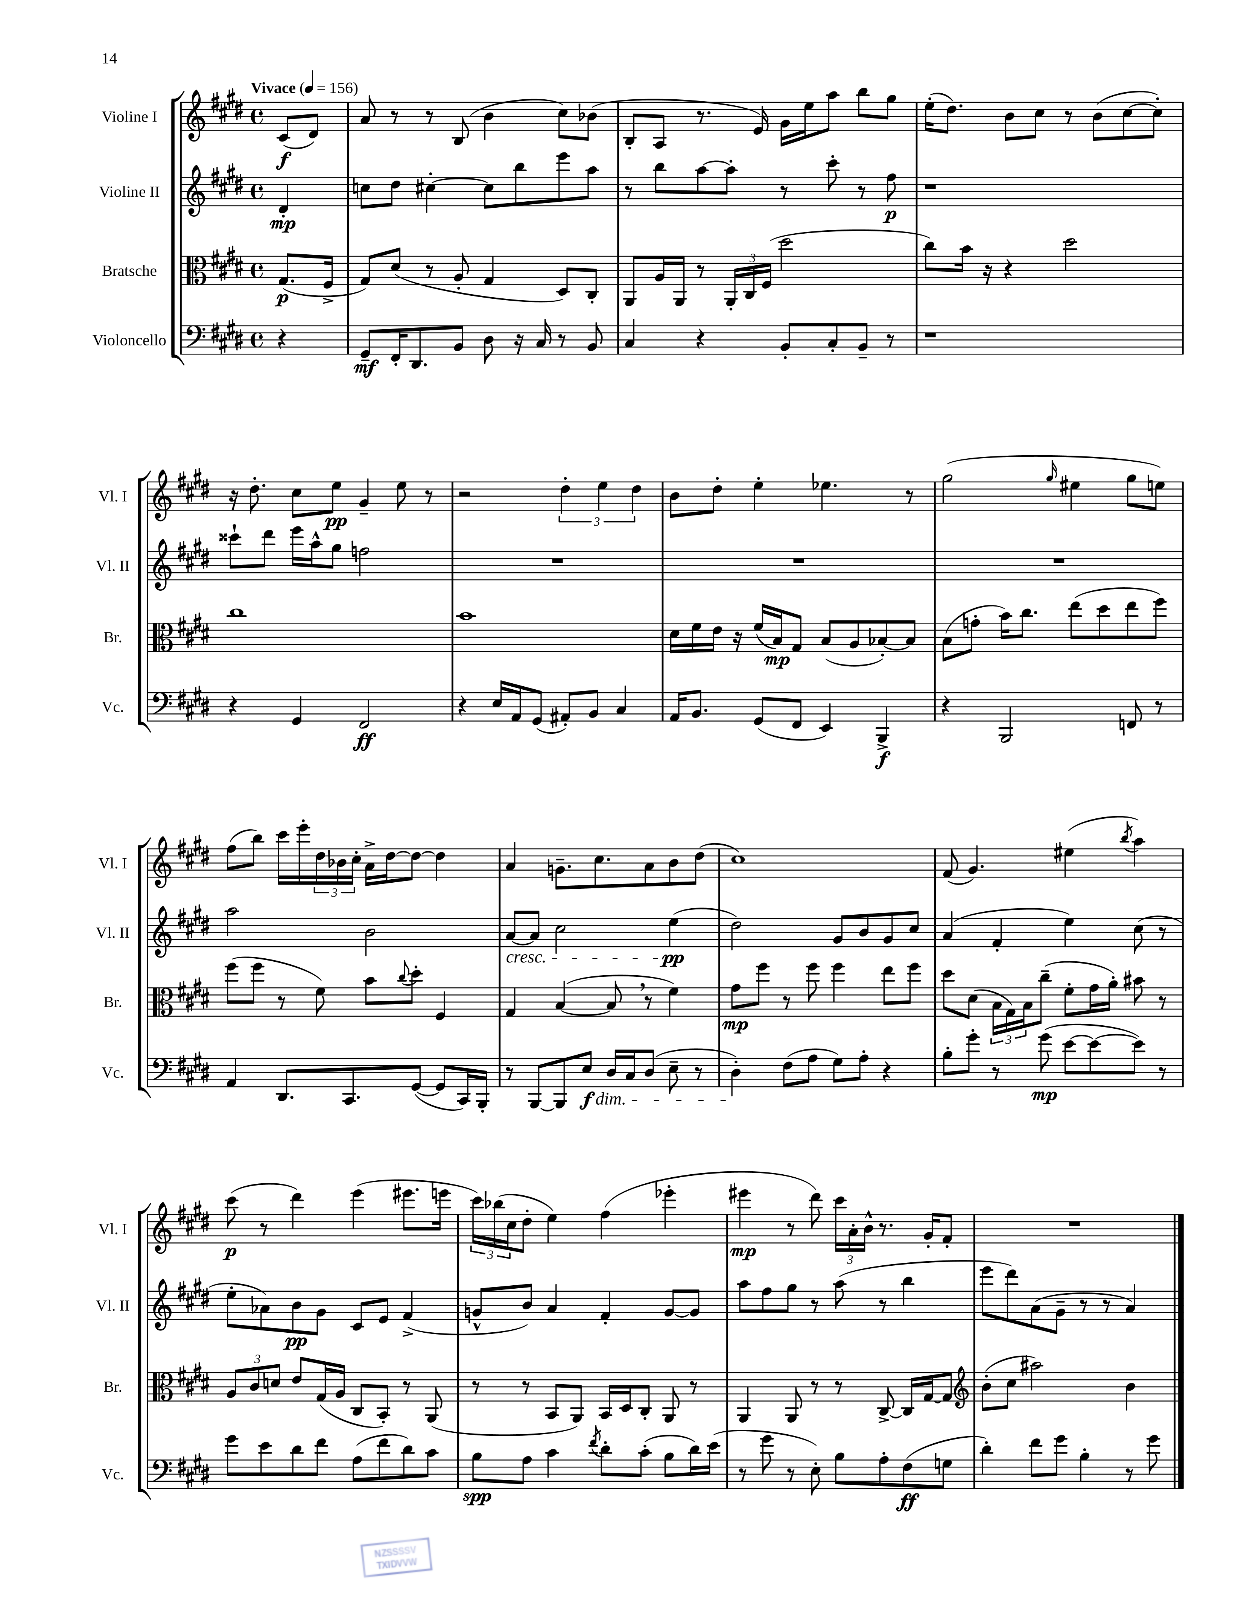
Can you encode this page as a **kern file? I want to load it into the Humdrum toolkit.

**kern	**dynam	**kern	**dynam	**kern	**dynam	**kern	**dynam
*part4	*part4	*part3	*part3	*part2	*part2	*part1	*part1
*staff4	*staff4	*staff3	*staff3	*staff2	*staff2	*staff1	*staff1
*I"Violoncello	*	*I"Bratsche	*	*I"Violine II	*	*I"Violine I	*
*I'Vc.	*	*I'Br.	*	*I'Vl. II	*	*I'Vl. I	*
*clefF4	*	*clefC3	*	*clefG2	*	*clefG2	*
*k[f#c#g#d#]	*	*k[f#c#g#d#]	*	*k[f#c#g#d#]	*	*k[f#c#g#d#]	*
*M4/4	*	*M4/4	*	*M4/4	*	*M4/4	*
*met(c)	*	*met(c)	*	*met(c)	*	*met(c)	*
*MM156	*	*MM156	*	*MM156	*	*MM156	*
=	=	=	=	=	=	=	=
!	!	!	!	!	!	!LO:TX:a:B:t=Vivace	!
4r	.	(8.G#/L	p	4d#'/	mp	(8c#/L	f
.	.	.	.	.	.	8d#/J)	.
.	.	16F#^/Jk	.	.	.	.	.
=1	=1	=1	=1	=1	=1	=1	=1
8GG#~/L	mf	8G#/L)	.	8ccn\L	.	8a/	.
16FF#'/K	.	(8d#/J	.	8dd#\J	.	8r	.
8.DD#/	.	.	.	.	.	.	.
.	.	8r	.	[4cc#X'\	.	8r	.
8BB/J	.	8A'/	.	.	.	(8B/	.
8D#\	.	4G#/	.	8cc#\L]	.	4b\	.
16r	.	.	.	8bb\	.	.	.
16C#/	.	.	.	.	.	.	.
8r	.	8D#/L)	.	8eee\	.	8cc#\L)	.
8BB/	.	8C#'/J	.	8aa\J	.	(8b-X\J	.
=2	=2	=2	=2	=2	=2	=2	=2
4C#/	.	8AA/L	.	8r	.	8B'/L	.
.	.	16A/L	.	8bb\L	.	8A/J	.
.	.	16AA/JJ	.	.	.	.	.
4r	.	8r	.	[8aa\	.	8.r	.
.	.	24AA'/LL	.	8aa'\J]	.	.	.
.	.	24C#/	.	.	.	.	.
.	.	.	.	.	.	16e/)	.
.	.	(24F#/JJ	.	.	.	.	.
8BB'/L	.	2dd#\	.	8r	.	16g#\LL	.
.	.	.	.	.	.	16ee\J	.
8C#'/	.	.	.	8ccc#'\	.	8aa\J	.
8BB~/J	.	.	.	8r	.	8bb\L	.
8r	.	.	.	8ff#\	p	8gg#\J	.
=3	=3	=3	=3	=3	=3	=3	=3
1r	.	8cc#\L)	.	1r	.	(16ee'\KL	.
.	.	.	.	.	.	8.dd#\J)	.
.	.	16b\Jk	.	.	.	.	.
.	.	16r	.	.	.	.	.
.	.	4r	.	.	.	8b\L	.
.	.	.	.	.	.	8cc#\J	.
.	.	2dd#\	.	.	.	8r	.
.	.	.	.	.	.	(8b\L	.
.	.	.	.	.	.	[8cc#\	.
.	.	.	.	.	.	8cc#'\J])	.
!!LO:LB:g=z
=4	=4	=4	=4	=4	=4	=4	=4
4r	.	1cc#	.	8ccc##X`\L	.	16r	.
.	.	.	.	.	.	8.dd#'\	.
.	.	.	.	8ddd#\J	.	.	.
4GG#/	.	.	.	16eee\LL	.	8cc#\L	.
.	.	.	.	16aa^^\J	.	.	.
.	.	.	.	8gg#\J	.	8ee\J	pp
2FF#/	ff	.	.	2ffn\	.	4g#~/	.
.	.	.	.	.	.	8ee\	.
.	.	.	.	.	.	8r	.
=5	=5	=5	=5	=5	=5	=5	=5
4r	.	1b	.	1r	.	2r	.
16E/LL	.	.	.	.	.	.	.
16AA/J	.	.	.	.	.	.	.
(8GG#/J	.	.	.	.	.	.	.
8AA#X'/L)	.	.	.	.	.	6dd#'\	.
8BB/J	.	.	.	.	.	.	.
.	.	.	.	.	.	6ee\	.
4C#/	.	.	.	.	.	.	.
.	.	.	.	.	.	6dd#\	.
=6	=6	=6	=6	=6	=6	=6	=6
16AA/KL	.	16d#\LL	.	1r	.	8b\L	.
8.BB/J	.	16f#\	.	.	.	.	.
.	.	16e\JJ	.	.	.	8dd#'\J	.
.	.	16r	.	.	.	.	.
(8GG#/L	.	(16f#/LL	.	.	.	4ee'\	.
.	.	16B/J)	mp	.	.	.	.
8FF#/J	.	8G#/J	.	.	.	.	.
4EE/)	.	(8B/L	.	.	.	4.ee-X\	.
.	.	8A/	.	.	.	.	.
4BBB^/	f	[8B-X'/)	.	.	.	.	.
.	.	8B-/J]	.	.	.	8r	.
=7	=7	=7	=7	=7	=7	=7	=7
4r	.	(8B\L	.	1r	.	(2gg#\	.
.	.	8gn'\J	.	.	.	.	.
2BBB/	.	16b\KL)	.	.	.	.	.
.	.	8.cc#\J	.	.	.	.	.
.	.	.	.	.	.	16qqgg#/	.
.	.	(8ee\L	.	.	.	4ee#X\	.
.	.	8dd#\	.	.	.	.	.
8FFn/	.	8ee\	.	.	.	8gg#\L	.
8r	.	8ff#\J)	.	.	.	8een\J)	.
!!LO:LB:g=z
=8	=8	=8	=8	=8	=8	=8	=8
4AA/	.	(8ff#\L	.	2aa\	.	(8ff#\L	.
.	.	8ff#\J	.	.	.	8bb\J)	.
8.DD#/L	.	8r	.	.	.	16ccc#\LL	.
.	.	.	.	.	.	16eee'\	.
.	.	8f#\)	.	.	.	24dd#\	.
.	.	.	.	.	.	24b-X\	.
8.CC#/	.	.	.	.	.	.	.
.	.	.	.	.	.	24cc#'\JJ	.
.	.	8b\L	.	2b\	.	16a^\LL	.
.	.	.	.	.	.	[16dd#\J	.
.	.	8qqcc#/	.	.	.	.	.
([8GG#/J	.	8dd#'\J	.	.	.	8dd#\J_	.
8GG#/L]	.	4F#/	.	.	.	4dd#\]	.
16CC#/L)	.	.	.	.	.	.	.
16BBB'/JJ	.	.	.	.	.	.	.
=9	=9	=9	=9	=9	=9	=9	=9
!	!	!	!	!LO:TX:b:i:t=cresc.	!	!	!
8r	.	4G#/	.	[8a/L	.	4a/	.
[8BBB/L	.	.	.	8a/J]	.	.	.
8BBB/]	.	([4B/	.	2cc#\	.	8.gn~\L	.
!LO:TX:b:i:t=dim.	!	!	!	!	!	!	!
8E/J	f	.	.	.	.	.	.
.	.	.	.	.	.	8.cc#\	.
16D#/LL	.	8B,/]	.	.	.	.	.
16C#/J	.	.	.	.	.	.	.
(8D#/J	.	8r	.	.	.	8a\	.
8E~\	.	4f#\)	.	(4ee\	pp	8b\	.
8r	.	.	.	.	.	(8dd#\J	.
=10	=10	=10	=10	=10	=10	=10	=10
4D#'\)	.	8g#\L	mp	2dd#\)	.	1cc#)	.
.	.	8ff#\J	.	.	.	.	.
(8F#\L	.	8r	.	.	.	.	.
8A\J	.	8ff#\	.	.	.	.	.
8G#\L)	.	4ff#\	.	8g#/L	.	.	.
8A'\J	.	.	.	8b/	.	.	.
4r	.	8ee\L	.	8g#/	.	.	.
.	.	8ff#\J	.	8cc#/J	.	.	.
=11	=11	=11	=11	=11	=11	=11	=11
8B'\L	.	8dd#\L	.	(4a/	.	(8f#/	.
8g#'\J	.	(8d#\J	.	.	.	4.g#/)	.
8r	.	24B\LL	.	4f#'/	.	.	.
.	.	24G#\)	.	.	.	.	.
.	.	24B\J	.	.	.	.	.
(8g#\	mp	(8cc#~\J	.	.	.	.	.
[8e\L	.	8f#'\L	.	4ee\)	.	(4ee#X\	.
8e\_	.	16g#\L	.	.	.	.	.
.	.	16a'\JJ)	.	.	.	.	.
.	.	.	.	.	.	8qbb/	.
8e\J])	.	8b#X\	.	(8cc#\	.	4aa\)	.
8r	.	8r	.	8r	.	.	.
!!LO:LB:g=z
=12	=12	=12	=12	=12	=12	=12	=12
8g#\L	.	12A/L	.	8ee'\L	.	(8ccc#\	p
.	.	12c#/	.	.	.	.	.
8e\	.	.	.	8a-X\)	.	8r	.
.	.	12dn/J	.	.	.	.	.
8d#\	.	8e/L	.	8b\	pp	4ddd#\)	.
8f#\J	.	(16G#/L	.	8g#\J	.	.	.
.	.	16A/JJ	.	.	.	.	.
(8A\L	.	8C#/L	.	8c#/L	.	(4eee\	.
8f#\	.	8BB'/J)	.	8e/J	.	.	.
8d#\)	.	8r	.	(4f#^/	.	8.eee#X\L	.
8c#\J	.	(8AA/	.	.	.	.	.
.	.	.	.	.	.	16eeen\Jk	.
=13	=13	=13	=13	=13	=13	=13	=13
8B\L	spp	8r	.	8gn^^/L	.	24ccc#\LL)	.
.	.	.	.	.	.	(24bb-X\	.
.	.	.	.	.	.	24cc#\J	.
8A\J	.	8r	.	8b/J)	.	8dd#'\J	.
4c#\	.	8BB/L	.	4a/	.	4ee\)	.
.	.	8AA/J)	.	.	.	.	.
8qf#/	.	.	.	.	.	.	.
8d#'\L	.	16BB/LL	.	4f#'/	.	(4ff#\	.
.	.	16D#/J	.	.	.	.	.
(8c#'\J	.	8C#'/J	.	.	.	.	.
8B\L	.	8AA/	.	[8g/L	.	4eee-X'\	.
16d#\L)	.	8r	.	8g/J]	.	.	.
(16e\JJ	.	.	.	.	.	.	.
=14	=14	=14	=14	=14	=14	=14	=14
8r	.	4AA/	.	8aa\L	.	4eee#X\	mp
8g#\	.	.	.	8ff#\	.	.	.
8r	.	8AA/	.	8gg#\J	.	8r	.
8E'\)	.	8r	.	8r	.	8ddd#\)	.
8B\L	.	8r	.	(8aa\	.	24ccc#\LL	.
.	.	.	.	.	.	24a'\	.
.	.	.	.	.	.	24b^^\JJ	.
8A'\	.	[8C#^/	.	8r	.	8.r	.
(8F#\	ff	16C#/LL]	.	4bb\	.	.	.
.	.	[16G#/J	.	.	.	16g#'/KL	.
8Gn\J	.	8G#/J]	.	.	.	8f#'/J	.
=15	=15	=15	=15	=15	=15	=15	=15
*	*	*clefG2	*	*	*	*	*
4d#'\)	.	(8b'\L	.	8eee\L	.	1r	.
.	.	8cc#\J	.	8ddd#\)	.	.	.
8f#\L	.	2aa#X\)	.	(8a\	.	.	.
8g#\J	.	.	.	8g#~\J	.	.	.
4B'\	.	.	.	8r	.	.	.
.	.	.	.	8r	.	.	.
8r	.	4b\	.	4a/)	.	.	.
8g#\	.	.	.	.	.	.	.
==	==	==	==	==	==	==	==
*-	*-	*-	*-	*-	*-	*-	*-
